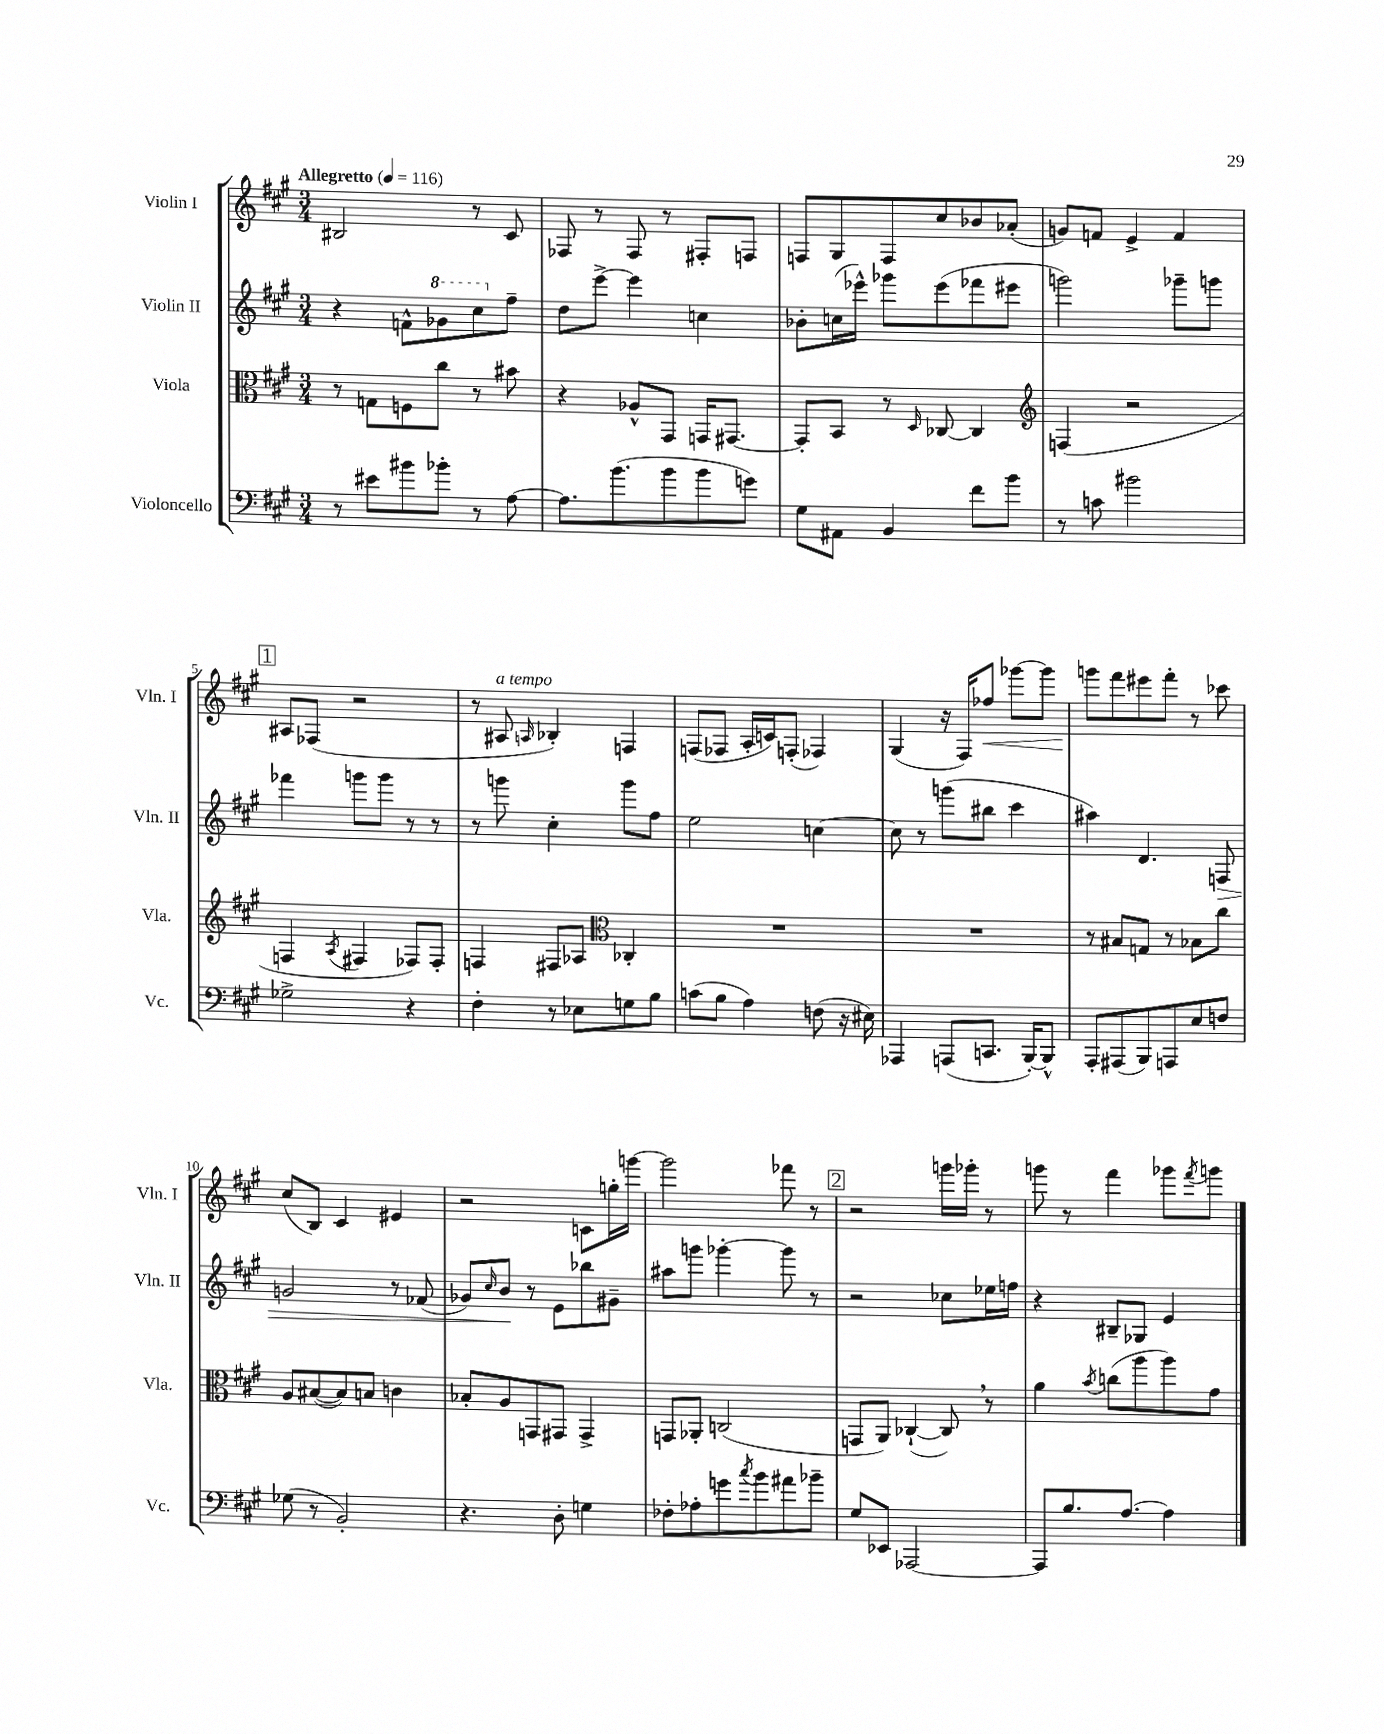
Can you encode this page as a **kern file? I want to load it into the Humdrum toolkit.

**kern	**kern	**kern	**kern
*staff4	*staff3	*staff2	*staff1
*clefF4	*clefC3	*clefG2	*clefG2
*k[f#c#g#]	*k[f#c#g#]	*k[f#c#g#]	*k[f#c#g#]
*M3/4	*M3/4	*M3/4	*M3/4
*MM116	*MM116	*MM116	*MM116
8r	8r	4r	2B#
8e#	8G	.	.
8b#	8F	8f^^	.
8b-'	8cc#	8gg-	.
8r	8r	8ccc#	8r
[8A	8b#	8ff#~	8c#
=	=	=	=
8.A]	4r	8dd	8F-
.	.	[8eee^	8r
(8.b	.	.	.
.	8A-^^	4eee]	8F-
8b	8GG#	.	8r
8b	16GG	4cc	8F#'
.	[8.GG#	.	.
8g)	.	.	8F
=	=	=	=
8G#	8GG#']	8b-'	8F
8AA#	8BB	(16cc	8G#
.	.	16eee-^^)	.
4BB	8r	8ggg-	8F
.	16qqD	.	.
.	[8C-	(8eee-	8cc#
8f#	4C-]	8fff-	8b-
8b	.	8eee#	(8a-'
=	=	=	=
*	*clefG2	*	*
8r	(4F	2ggg)	8g)
8c	.	.	8f
2b#	2r	.	4e^
.	.	8ggg-~	4f
.	.	8ggg	.
=	=	=	=
2G-^	4F	4fff-	8A#
.	.	.	(8F-
.	8qA	.	.
.	4F#	8ggg	2r
.	.	8ggg	.
4r	8F-)	8r	.
.	8F-'	8r	.
=	=	=	=
4F#'	4F	8r	8r
.	.	8ggg	8A#
.	.	.	16qqA
8r	8F#	4cc#'	4B-')
8E-	8A-	.	.
*	*clefC3	*	*
8G	4C-'	8ggg	4F
8B	.	8ff#	.
=	=	=	=
(8c	2.r	2ee	(8F
8B	.	.	8F-
4A)	.	.	16A'
.	.	.	16c)
.	.	.	(8F'
(8F	.	[4cc	4F-)
16r	.	.	.
16E#)	.	.	.
=	=	=	=
4AAA-	2.r	8cc]	(4G#
.	.	8r	.
(8AAA	.	(8ggg	16r
.	.	.	16F#)
8.CC	.	8bb#	8ff-
.	.	4ccc#	[8ggg-
[16BBB')	.	.	.
8BBB^^]	.	.	8ggg-]
=	=	=	=
8AAA'	8r	4aa#)	8ggg
(8AAA#	8B#	.	8fff#
8BBB)	8G	4.d	8eee#
8AAA	8r	.	8fff#'
8E	8B-	.	8r
8F	8cc#	8F	8ccc-
=	=	=	=
(8G-	8A	2g	(8cc#
8r	([8B#	.	8B)
2BB')	8B#])	.	4c#
.	8B	.	.
.	4c	8r	4e#
.	.	(8f-	.
=	=	=	=
4.r	8B-'	8g-)	2r
.	.	16qqcc#	.
.	8A	8b	.
.	8GG	8r	.
8D'	8GG#	8e	.
4G	4GG#^	8bb-	8c
.	.	8g#~	16gg'
.	.	.	[16ggg
=	=	=	=
8F-'	8GG	8aa#	2ggg]
8A-'	8AA-'	8ggg	.
8g	(2C	[4ggg-'	.
8qcc#	.	.	.
8b	.	.	.
8a#	.	8ggg-]	8fff-
8b-~	.	8r	8r
=	=	=	=
8G#	8GG	2r	2r
8EE-	8AA)	.	.
[2AAA-	([4C-`	.	.
.	8C-])	8cc-	16ggg
.	.	.	16ggg-'
.	8r	16ee-	8r
.	.	16ff	.
=	=	=	=
8AAA-]	4a	4r	8ggg
8.B	.	.	8r
.	8qb	.	.
.	(8cc	8B#~	4fff#
[8.A	.	.	.
.	8aa	8G-	.
4A]	8aa)	4e	8ggg-
.	.	.	8qfff#
.	8g#	.	8ggg
==	==	==	==
*-	*-	*-	*-
